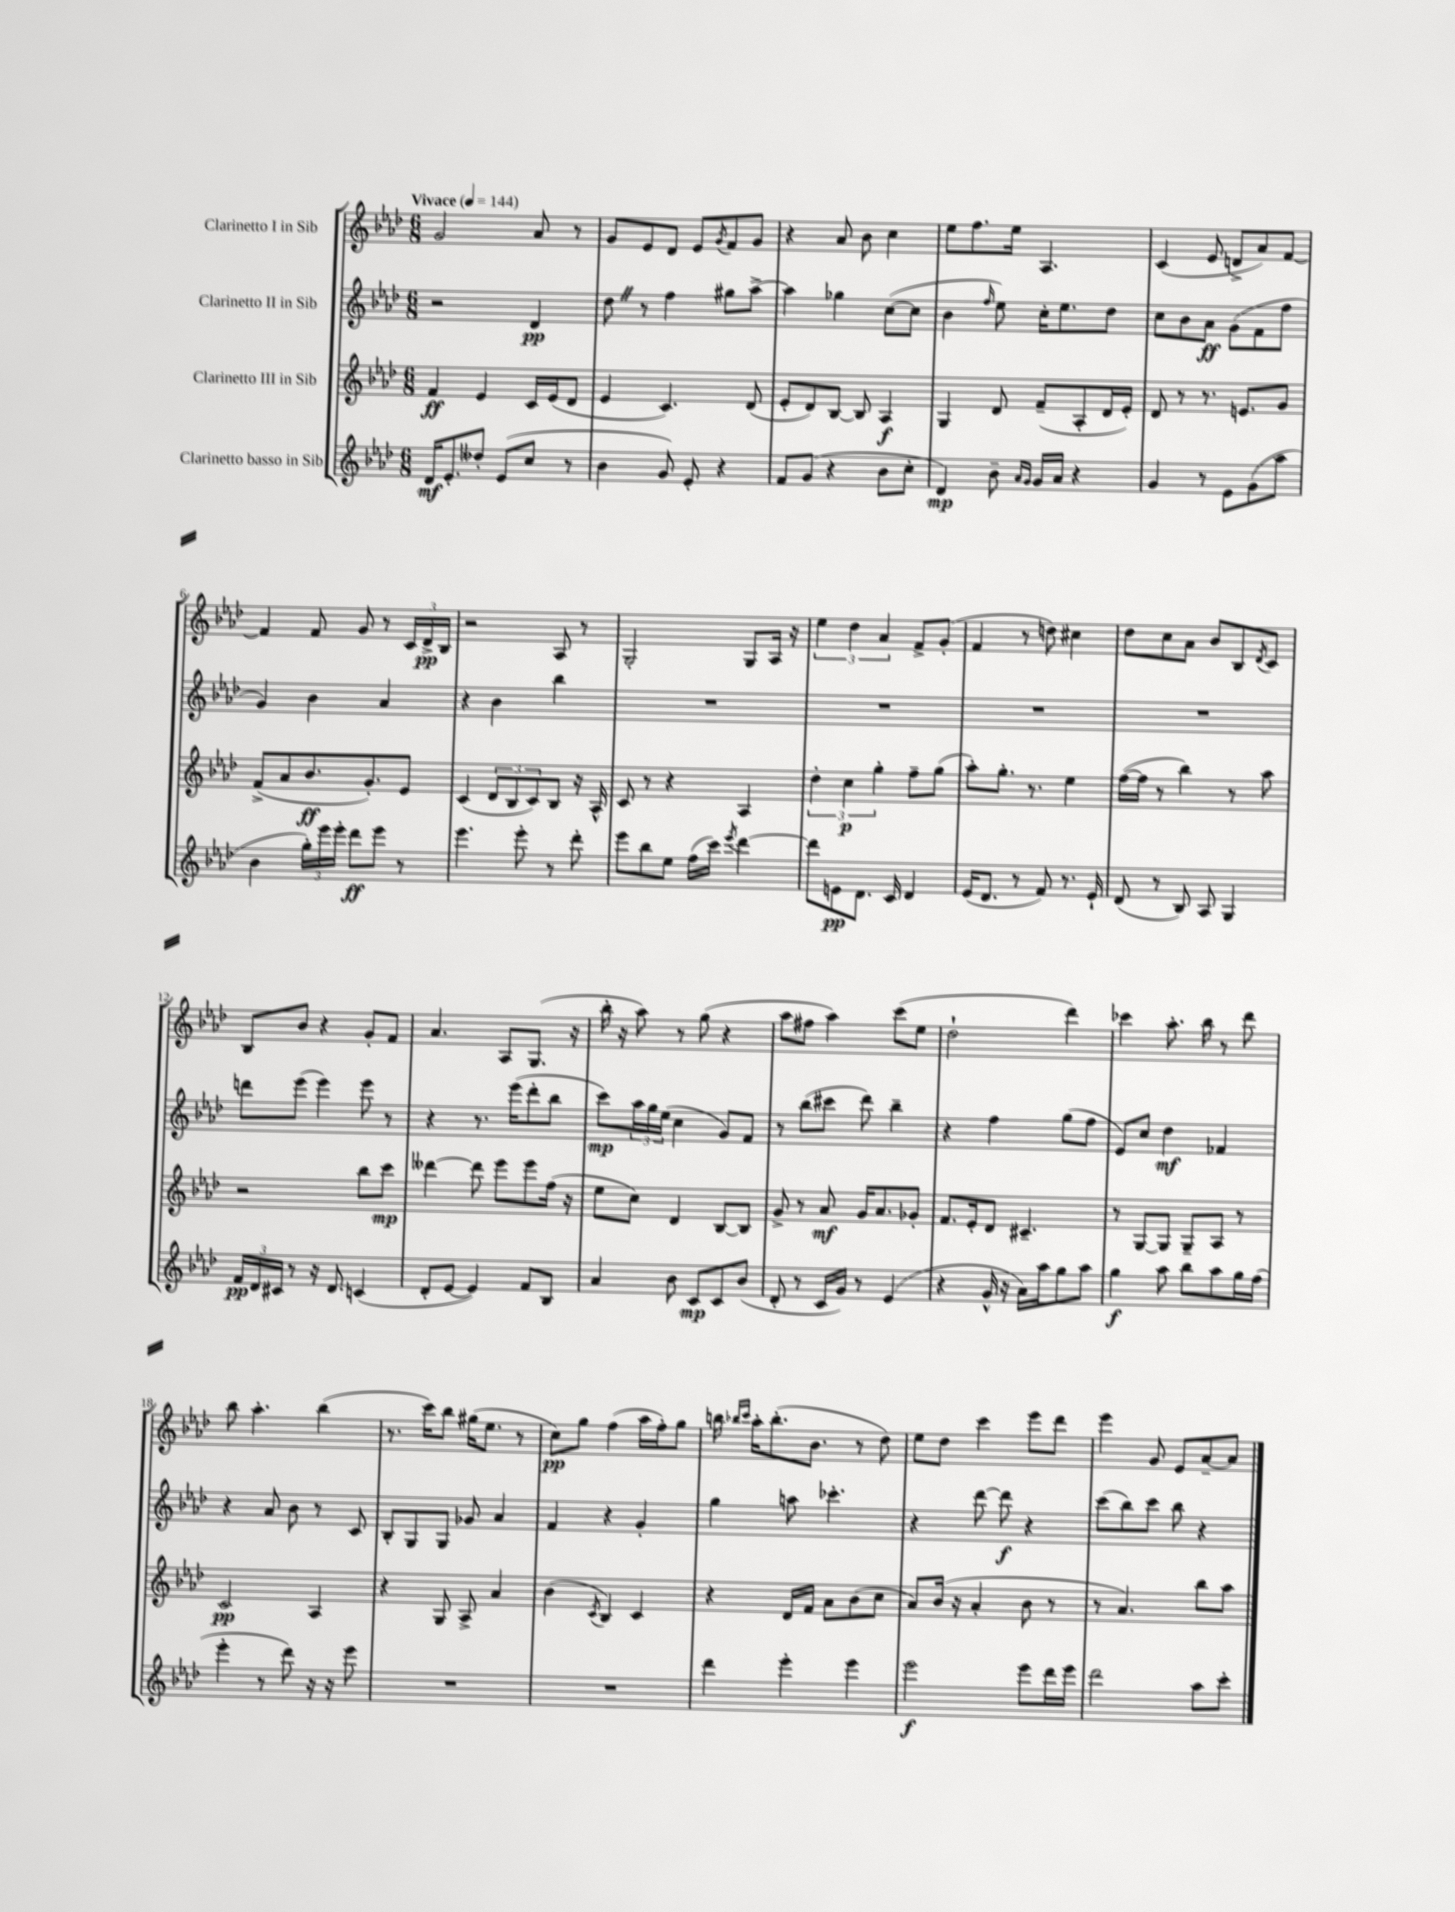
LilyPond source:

<<
\new StaffGroup <<
\new Staff = "s0" \with { instrumentName = "Clarinetto I in Sib" } {
    \clef treble \key aes \major \numericTimeSignature \time 6/8 \tempo "Vivace" 4 = 144
    g'2 aes'8 r8 |
    g'8 ees'8 des'8 ees'8 \acciaccatura { g'8 } f'8 g'8 |
    r4 aes'8 bes'8 c''4 |
    ees''8 f''8. ees''16 aes4. |
    c'4( ees'8 d'8-> aes'8) f'8~ |
    f'4 f'8 g'8 r8 \tuplet 3/2 { c'16 des'16->\pp bes16 } |
    r2 aes8 r8 |
    g2-. g8 aes16 r16 |
    \tuplet 3/2 { ees''4 des''4 aes'4 } f'8-> g'8-.( |
    f'4 r8 d''8) cis''4 |
    des''8 c''8 aes'8 bes'8 bes8 \acciaccatura { des'8 } c'8 |
    bes8 bes'8 r4 g'8-. f'8 |
    aes'4. aes8 g8.( r16 |
    bes''16-. r16 aes''8) r8 g''8( r4 |
    aes''8 fis''8 aes''4) c'''8( ees''8 |
    des''2-! des'''4) |
    ces'''4 aes''8.-. bes''16 r8 des'''8 |
    bes''8 aes''4.-. bes''4( |
    r8. c'''16) bes''8 gis''16( ees''8. r8 |
    c''8\pp) g''8 f''4( aes''16 f''16-.) g''8 |
    b''16 \grace { bes''16 c'''16 } aes''16-. bes''8.-.( bes'8. r8 des''8) |
    ees''8 des''8 c'''4 ees'''8 des'''8 |
    ees'''4 g'8 ees'8 aes'8~-- aes'8 \bar "|." |
}
\new Staff = "s1" \with { instrumentName = "Clarinetto II in Sib" } {
    \clef treble \key aes \major \numericTimeSignature \time 6/8
    r2 des'4\pp |
    des''8 \once \override BreathingSign.text = \markup { \musicglyph "scripts.caesura.straight" } \breathe r8 f''4 gis''8 aes''8~-> |
    aes''4 ges''4 c''8~( c''8 |
    bes'4 \grace { f''16 } ees''8) c''16-. ees''8. des''8 |
    c''8 bes'8 aes'8\ff g'8( f'8 f''8 |
    g'4) bes'4 aes'4 |
    r4 bes'4 bes''4 |
    R2. |
    R2. |
    R2. |
    R2. |
    d'''8 ees'''8( ees'''4) ees'''8 r8 |
    r4 r8. ees'''16( des'''8-. bes''8 |
    c'''8\mp) \tuplet 3/2 { aes''16 g''16 ees''16( } c''4 g'8) f'8 |
    r8 bes''8( cis'''8 des'''8) bes''4-- |
    r4 f''4 g''8( f''8 |
    ees'8) c''8 des''4\mf fes'4 |
    r4 aes'8 bes'8 r8 c'8 |
    bes8-. g8 g8 ges'8 aes'4 |
    f'4 r4 g'4-. |
    g''4 a''8 ces'''4.-. |
    r4 des'''8~ des'''8\f r4 |
    c'''8( bes''8) c'''8 bes''8 r4 \bar "|." |
}
\new Staff = "s2" \with { instrumentName = "Clarinetto III in Sib" } {
    \clef treble \key aes \major \numericTimeSignature \time 6/8
    f'4\ff ees'4 c'16 ees'16( des'8 |
    ees'4 c'4.) des'8( |
    ees'8-. des'8) bes8~ bes8 aes4\f |
    g4 des'8 f'8--( aes8-. des'16 ees'16-.) |
    des'8 r8 r8. e'8. g'8 |
    f'8->( aes'8 bes'8.\ff g'8.-.) ees'8 |
    c'4( \tuplet 3/2 { des'8 bes8 c'8) } bes8 r16 aes16-^ |
    c'8 r8 r4 aes4 |
    \tuplet 3/2 { des''4-. c''4\p g''4-. } f''8-- g''8( |
    aes''8-.) g''8.-. r8. ees''4 |
    f''16~( f''16 r8 bes''4) r8 aes''8 |
    r2 bes''8 c'''8\mp |
    deses'''4~ deses'''8 ees'''8 ees'''8 f''16( r16 |
    ees''8 c''8) des'4 bes8~ bes8 |
    g'8-> r8 aes'8\mf g'16 aes'8. ges'8-. |
    f'8. ees'16-. des'8 cis'4.-- |
    r8 g8~ g8 g8-- aes8 r8 |
    c'2\pp aes4 |
    r4 g8 aes8-> aes'4 |
    bes'4( \acciaccatura { c'8 } bes4) c'4 |
    r4 des'16 f'16 aes'8 bes'8( c''8 |
    aes'8) bes'16( r16 aes'4-. bes'8 r8 |
    r8 aes'4.) bes''8 aes''8 \bar "|." |
}
\new Staff = "s3" \with { instrumentName = "Clarinetto basso in Sib" } {
    \clef treble \key aes \major \numericTimeSignature \time 6/8
    des'16\mf ees'8.-. deses''8-. ees'8( c''8 r8 |
    bes'4 g'8) ees'8-. r4 |
    f'8 g'8( r4 bes'8 c''8-. |
    des'4\mp) bes'8-- \grace { aes'16 g'16 } g'16 aes'16 r4 |
    g'4 r8 ees'8 g'8( aes''8 |
    bes'4 \tuplet 3/2 { g''16-.) ees'''16 ees'''16-. } des'''8\ff ees'''8 r8 |
    ees'''4. ees'''8-. r8 des'''8-. |
    ees'''8 bes''8 ees''8 f''16( c'''16) \acciaccatura { ees'''8 } des'''4~ |
    des'''8 e'8\pp des'8. c'16 des'4 |
    ees'16( des'8. r8 f'8) r8. ees'16-! |
    des'8( r8 bes8) aes8 g4 |
    \tuplet 3/2 { f'16\pp des'16 cis'16 } r8 r16 des'8. c'4( |
    des'8-. ees'8~ ees'4) f'8 bes8 |
    aes'4 bes'8 c'8\mp c'8 bes'8( |
    des'8-. r8 c'16 g'16) r8 ees'4( |
    r4 g'16-^ r16 aes'16) aes''16 g''8 aes''8 |
    g''4\f aes''8 bes''8 aes''8 g''16 f''16( |
    ees'''4-. r8 des'''8) r16 r16 ees'''8 |
    R2. |
    R2. |
    des'''4 ees'''4-. ees'''4 |
    ees'''2\f ees'''8 des'''16 ees'''16 |
    des'''2 aes''8 c'''8-. \bar "|." |
}
>>
>>
